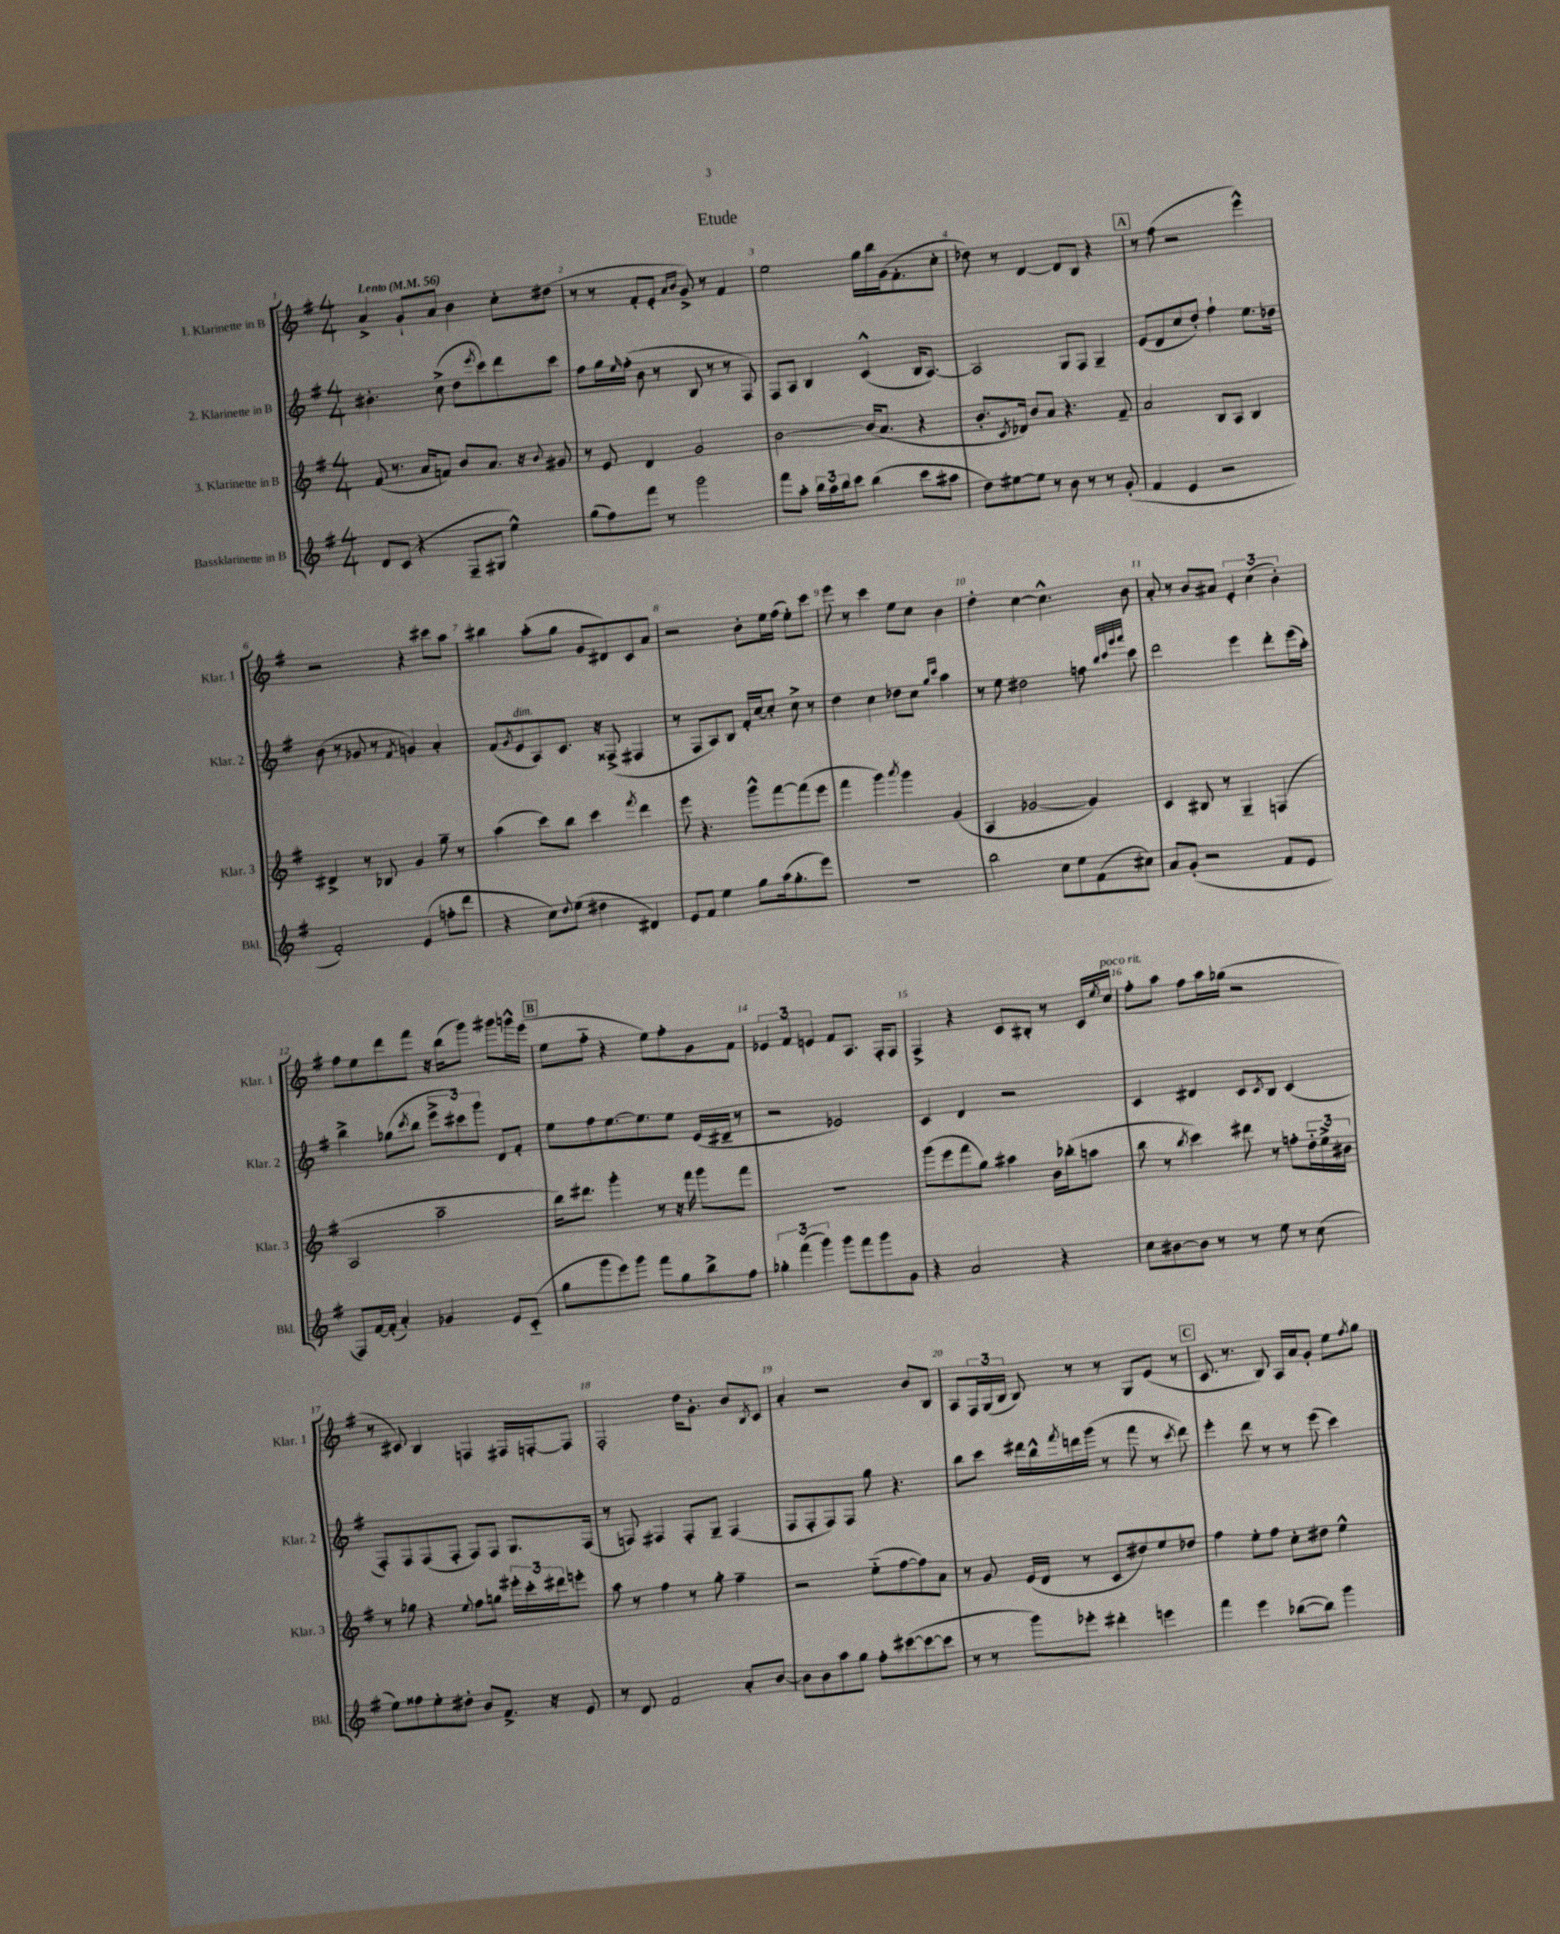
\header { title = "Etude" }
<<
\new StaffGroup <<
\new Staff = "s0" \with { instrumentName = "1. Klarinette in B" shortInstrumentName = "Klar. 1" } {
    \clef treble \key g \major \numericTimeSignature \time 4/4 \tempo "Lento" 4 = 56
    a'4-> g'8-! a'8 b'4 c''8-. dis''8( |
    r8 r8 fis'8-. e'8-. \grace { a'16 b'16 } g'8->) r8 fis'4 |
    e''2 g''16 b''16 g'16( fis'8.-. c''8-. |
    des''8) r8 d'4~ d'8 b8 r4 |
    \mark \markup { \box "A" } r8 fis''8( r2 e'''4-^) |
    r2 r4 cis'''8 a''8 |
    bis''4 a''8-.( g''8 g'8 dis'8) c'8 a'8 |
    r2 b'8-. e''16 fis''16( e''8-.) c'''8 |
    e'''8 r8 c'''4 e''8 c''8 b'4 |
    d''4-. c''4~ c''4.-^ b'8 |
    a'8-. r8 b'8 ais'8 \tuplet 3/2 { e'4-. c''4( b'4-.) } |
    fis''8 e''8 d'''8 fis'''8 r16 b''16( g'''8) gis'''8 g'''16-^ e'''16( |
    \mark \markup { \box "B" } e''8 fis''8-_ r4 e''8) fis''8-. g'8 fis'8 |
    \tuplet 3/2 { ees'4 fis'4 e'4 } fis'8 a8. fis16-. fis8 |
    fis4-> r4 c'8 bis8-. r8 c'16 \acciaccatura { e''8 } c''16^\markup { \italic "poco rit." } |
    fis''8-. a''8 fis''8 a''16 ges''16( r2 |
    r8 cis'8) b4 f4 fis16 f16~-. f8 |
    fis2-. d''16 g'8.-. b'8 \acciaccatura { b8 } c'8 |
    a'4-. r2 b'8 b8 |
    a8 \tuplet 3/2 { fis16 g16( b16 } b8) r8 r8 g8 e'8( r8 |
    \mark \markup { \box "C" } c'8. r8. b8) a16 a'16 g'8-. e''8 \acciaccatura { fis''8 } g''8 \bar "|." |
}
\new Staff = "s1" \with { instrumentName = "2. Klarinette in B" shortInstrumentName = "Klar. 2" } {
    \clef treble \key g \major \numericTimeSignature \time 4/4
    bis'4.-. c''8->( d''8 \acciaccatura { e'''8 } c'''8) d'''8 c'''8 |
    fis''8 g''16 \grace { e''16 } fis''16-.( b'8 r8 b8 r8 r8 fis8) |
    fis8 a8 b4 c'4-^( b16 a8.~) |
    a2 g8 fis8 g4-- |
    \mark \markup { \box "A" } e'8( d'8 c''8 d''8-.) fis''4-! e''8. des''16 |
    b'8( r8 ges'8 r8 \acciaccatura { fis'8 } g'4) a'4-. |
    fis'8( \acciaccatura { g'8 } e'8^\markup { \italic "dim." } a8) c'8. r16 fisis8->( fis4 |
    r8 fis8 a8) b8 fis'16-. c''16~ c''8-. c''8-> r8 |
    d''4 c''4 des''8 c''8 \grace { g''16 c'''16 } a''4 |
    r8 e''8 dis''2 f''8 \grace { b''32 c'''32 g'''32 a'''32 } c'''8 |
    d'''2 e'''4 d'''8-. e'''16( a''16-.) |
    b''4-> ges''8( \acciaccatura { c'''8 } b''8 \tuplet 3/2 { e'''8-> cis'''8) g'''8 } d'8 fis'8-. |
    \mark \markup { \box "B" } e''8 fis''8 e''8.~ e''8. e''8 e'16( dis'16-- r8 |
    r2 ees'2) |
    c'4 d'4 r2 |
    c'4 dis'4 c'8 \acciaccatura { c'8 } b8 c'4( |
    fis8-.) fis8 fis8( fis8-. fis8) fis8 g8. fis16( |
    r8 f8) fis4 fis8-. g8-- fis4( |
    fis8 fis8-. fis8) fis8 g''8 r4. |
    b''8 c'''8 dis'''16 b''16-^ \acciaccatura { fis'''8 } d'''16 g'''16( r8 fis'''8 r8 \acciaccatura { c'''8 } d'''8) |
    \mark \markup { \box "C" } e'''4-. d'''8 r8 r8 e'''8( c'''4) \bar "|." |
}
\new Staff = "s2" \with { instrumentName = "3. Klarinette in B" shortInstrumentName = "Klar. 3" } {
    \clef treble \key g \major \numericTimeSignature \time 4/4
    fis'8( r8. a'16 f'8) b'8 a'8. r16 \appoggiatura { b'8 } gis'8 |
    r8 e'8 d'4 g'2 |
    b'2~ b'16( a'8. r4 |
    b'8.-. \acciaccatura { c'8 } des'16) b'8 a'8 r4. fis'8-- |
    \mark \markup { \box "A" } a'2 b8 a8 b4 |
    dis'4-> r8 bes8 g'4 g''8-- r8 |
    a''4( c'''8) b''8 c'''4 \acciaccatura { fis'''8 } d'''4 |
    e'''8 r4. g'''8-^ fis'''8~ fis'''8( e'''8 |
    fis'''4 g'''4) \acciaccatura { a'''8 } g'''4 g'4( |
    a4 ges'2~ ges'4) |
    c'4 bis8 r8 g4-- f4( |
    a2 a''2-- |
    \mark \markup { \box "B" } b''16) dis'''8. g'''4-. r8 r16 fis'''16 g'''8 fis'''8 |
    R1 |
    g'''8( e'''8 fis'''8 g''8) ais''4 b'16 bes''16-.( a''8 |
    b''8 r8 \acciaccatura { b''8 } c'''4) dis'''8 r8 f''8-. \tuplet 3/2 { d''16-_ e''16-> bis'16 } |
    r8 ges''8 r4 \appoggiatura { e''8 } fis''8 g''8 \tuplet 3/2 { eis'''16-. c'''16-. dis'''16 } e'''8-. |
    a''8 r8 fis''4 r8 g''8-. fis''4-- |
    r2 e''8-_( fis''8~ fis''8) a'8 |
    r8 g'8 e'16( d'16 r8 c'8 dis''8) e''8 des''8 |
    \mark \markup { \box "C" } fis''4 e''8-. fis''8 c''8-. dis''8 e''4-^ \bar "|." |
}
\new Staff = "s3" \with { instrumentName = "Bassklarinette in B" shortInstrumentName = "Bkl." } {
    \clef treble \key g \major \numericTimeSignature \time 4/4
    d'8 c'8( r4 fis8-- gis8 e''4-^) |
    g''8( fis''8) fis'''8 r8 g'''2 |
    fis'''8 a''8-. \tuplet 3/2 { b''16 a''16 b''16 } c'''8 b''4( c'''8 ais''8 |
    d''8) eis''8~ eis''8 r8 b'8 r8 r8 g'8-.( |
    \mark \markup { \box "A" } fis'4 e'4 r2 |
    fis'2-.) e'4( f''8-. d'''8 |
    r4 c''8) \appoggiatura { d''8 } e''8( dis''4 dis'4) |
    e'8 fis'8 e''4 g''8 a''16( g''8.-. e'''8) |
    R1 |
    b''2 c''8 e''8 fis'8( cis''8) |
    a'8 g'8-.( r2 fis'8 e'8 |
    fis8) fis'16~ fis'16-.( a'4-.) ges'4 e'8 c'8-_( |
    \mark \markup { \box "B" } g''8 g'''8 e'''8) g'''8 fis'''8 g''8 b''8-> fis''8 |
    \tuplet 3/2 { ges''4-. fis'''4( g'''4) } g'''8 fis'''8 g'''8 g'8 |
    r4 a'2 r4 |
    c''8 bis'8~ bis'8 r8 r8 e''8 r8 c''8( |
    e''8) fisis''8 e''8-. dis''8-. b'8 fis'8.-> r16 e'8 |
    r8 d'8 fis'2 a'8-. b'8~ |
    b'8 b'8 a''8 g''8 fis''8-. cis'''8~( cis'''8~ cis'''8 |
    r8 r8 g'''8) ees'''8-. dis'''4-. e'''4 |
    \mark \markup { \box "C" } fis'''4 e'''4 bes''8~( bes''8) g'''4 \bar "|." |
}
>>
>>
\layout { \context { \Score \override BarNumber.break-visibility = ##(#f #t #t) barNumberVisibility = #all-bar-numbers-visible } }
